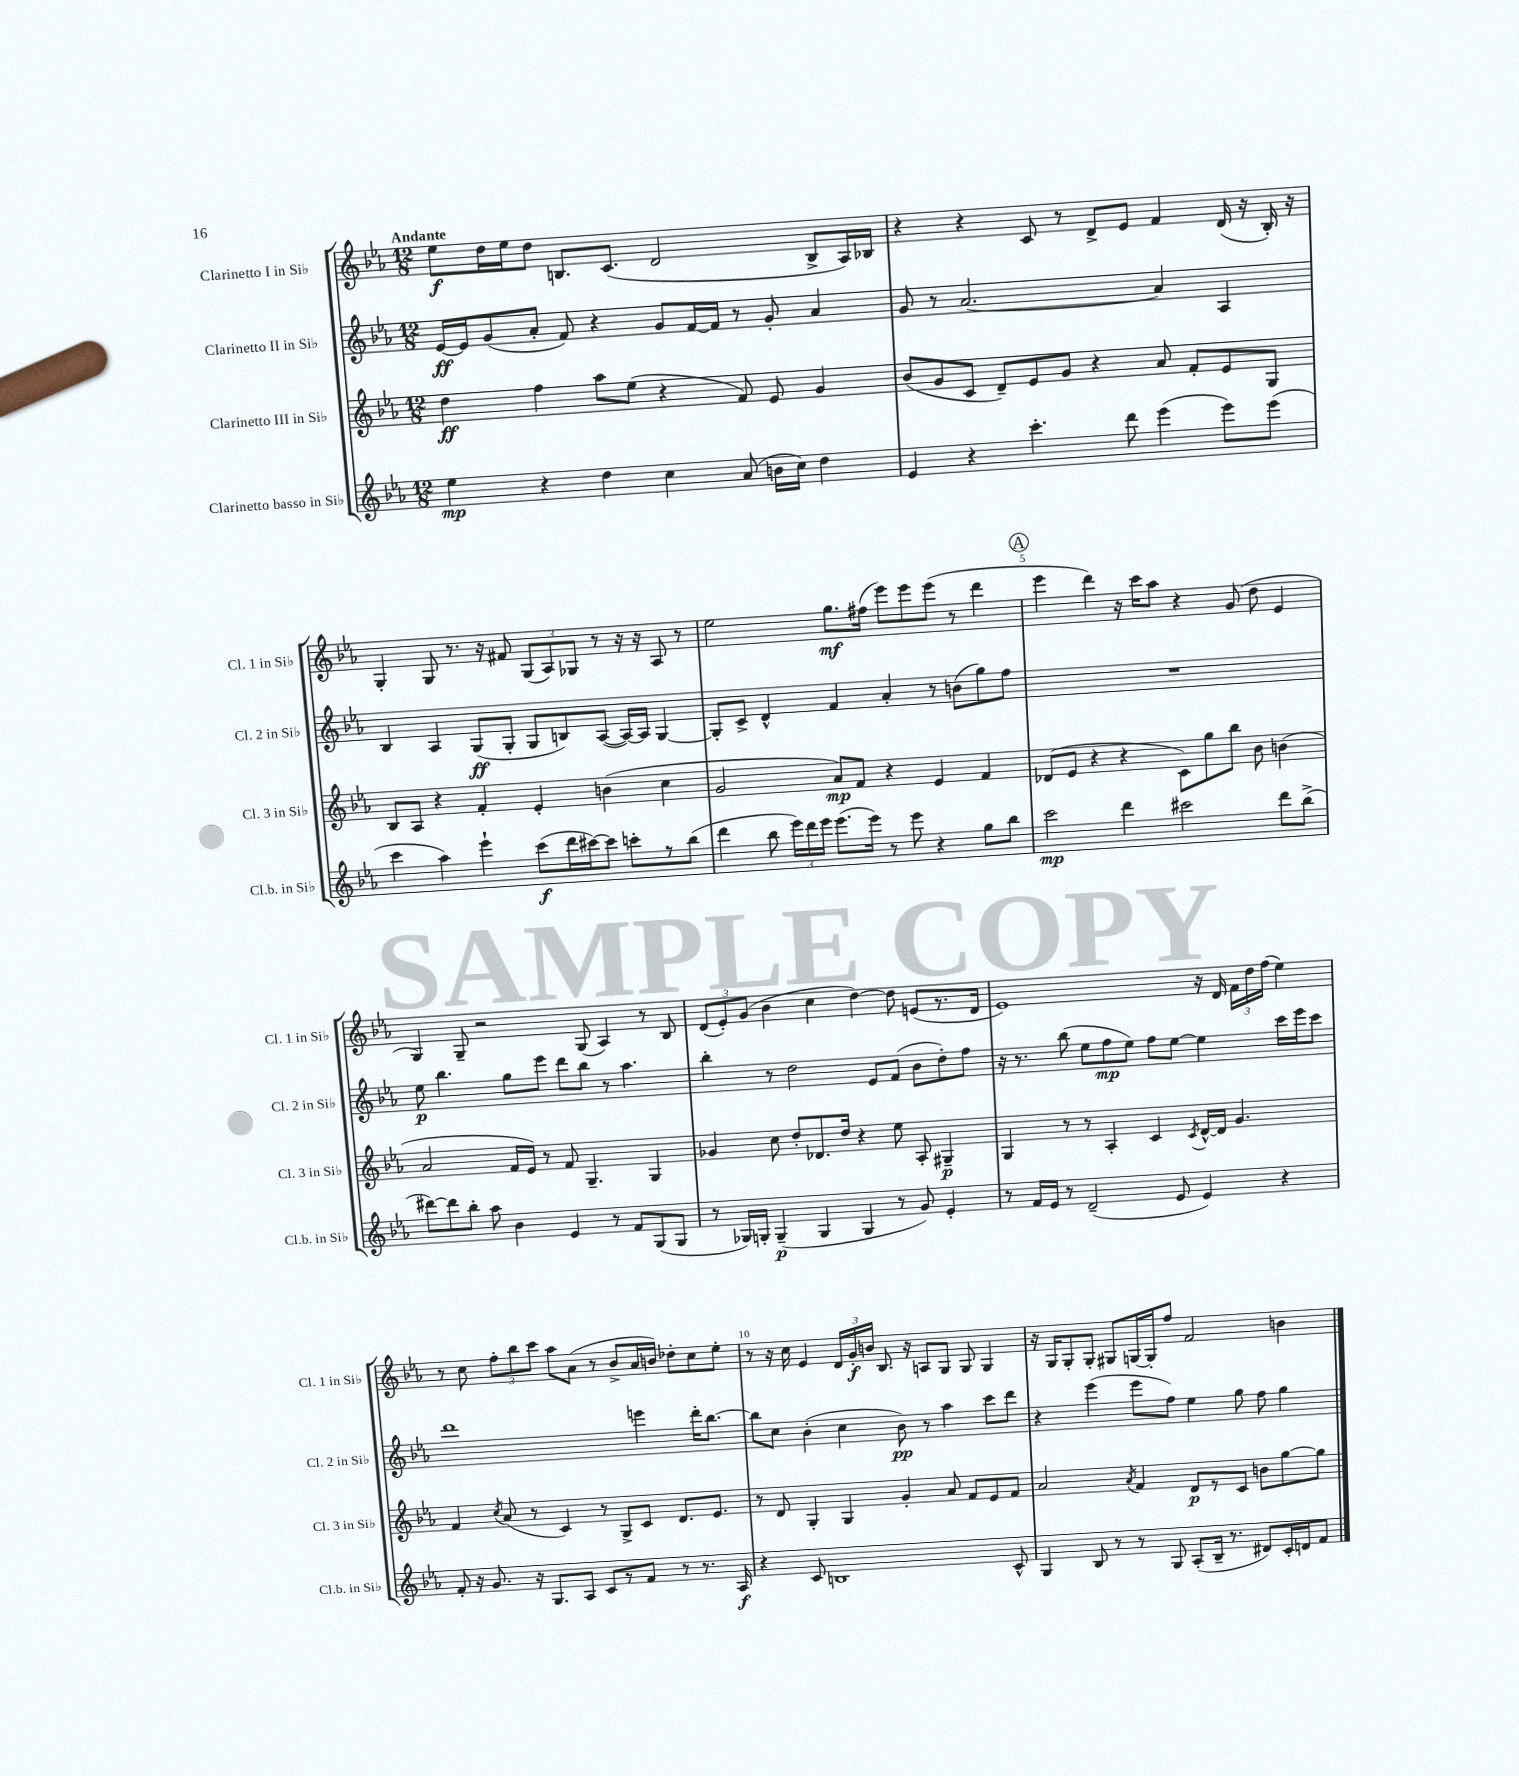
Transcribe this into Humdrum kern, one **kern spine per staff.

**kern	**dynam	**kern	**dynam	**kern	**dynam	**kern	**dynam
*part4	*part4	*part3	*part3	*part2	*part2	*part1	*part1
*staff4	*staff4	*staff3	*staff3	*staff2	*staff2	*staff1	*staff1
*I"Clarinetto basso in Si♭	*	*I"Clarinetto III in Si♭	*	*I"Clarinetto II in Si♭	*	*I"Clarinetto I in Si♭	*
*I'Cl.b. in Si♭	*	*I'Cl. 3 in Si♭	*	*I'Cl. 2 in Si♭	*	*I'Cl. 1 in Si♭	*
*clefG2	*	*clefG2	*	*clefG2	*	*clefG2	*
*k[b-e-a-]	*	*k[b-e-a-]	*	*k[b-e-a-]	*	*k[b-e-a-]	*
*M12/8	*	*M12/8	*	*M12/8	*	*M12/8	*
=1	=1	=1	=1	=1	=1	=1	=1
!	!	!	!	!	!	!LO:TX:a:B:t=Andante	!
4ee-\	mp	4dd\	ff	[16e-/LL	ff	8ee-\L	f
.	.	.	.	16e-/J]	.	.	.
.	.	.	.	(8g/	.	16dd\L	.
.	.	.	.	.	.	16ee-\J	.
4r	.	4ff\	.	8a-'/J	.	8dd\J	.
.	.	.	.	8f/)	.	8.Bn/L	.
4dd\	.	8aa-\L	.	4r	.	.	.
.	.	.	.	.	.	(8.c/J	.
.	.	(8ee-\J	.	.	.	.	.
4cc\	.	4r	.	8g/L	.	2d/	.
.	.	.	.	[16f/L	.	.	.
.	.	.	.	16f/JJ]	.	.	.
(8a-/	.	8f/)	.	8r	.	.	.
16bn\LL	.	8e-/	.	8g'/	.	.	.
16cc\JJ)	.	.	.	.	.	.	.
4dd\	.	4g/	.	4a-/	.	8B^/L	.
.	.	.	.	.	.	16A-/L)	.
.	.	.	.	.	.	16B-X/JJ	.
=2	=2	=2	=2	=2	=2	=2	=2
4e-/	.	(8b-/L	.	8g/	.	4r	.
.	.	8g/	.	8r	.	.	.
4r	.	8c/J	.	[2.a-/	.	4r	.
.	.	8d~/L)	.	.	.	.	.
4.ccc'\	.	8e-/	.	.	.	8c/	.
.	.	8g/J	.	.	.	8r	.
.	.	4r	.	.	.	8d^/L	.
8ddd\	.	.	.	.	.	8e-/J	.
(4eee-\	.	8a-/	.	4a-/]	.	4f/	.
.	.	8f'/L	.	.	.	.	.
8eee-\L)	.	8e-/	.	4A-/	.	(16d/	.
.	.	.	.	.	.	16r	.
(8eee-\J	.	8G/J	.	.	.	16B-'/)	.
.	.	.	.	.	.	16r	.
!!LO:LB:g=z
=3	=3	=3	=3	=3	=3	=3	=3
4ccc\	.	8B-/L	.	4B-/	.	4G'/	.
.	.	8A-/J	.	.	.	.	.
4aa-\)	.	4r	.	4A-/	.	8G/	.
.	.	.	.	.	.	8.r	.
4eee-`\	.	4f'/	.	(8G/L	ff	.	.
.	.	.	.	.	.	16r	.
.	.	.	.	8G'/J	.	8f#X/	.
(8ccc\L	f	4e-'/	.	8G/L	.	(12G/L	.
.	.	.	.	.	.	12A-/)	.
16ddd\L	.	.	.	8Bn/)	.	.	.
.	.	.	.	.	.	12G-X/J	.
[16ccc#X\J)	.	.	.	.	.	.	.
8ccc#\J]	.	(4bn\	.	([8A-/J	.	8r	.
8cccn'\L	.	.	.	16A-/LL_)	.	16r	.
.	.	.	.	16A-/JJ]	.	16r	.
8r	.	4cc\	.	[4G/	.	8A-/	.
(8bb-\J	.	.	.	.	.	8r	.
=4	=4	=4	=4	=4	=4	=4	=4
4ddd\	.	2g/	.	8G'/L]	.	2ee-\	.
.	.	.	.	8c^/J	.	.	.
8bb-\	.	.	.	4d^^/	.	.	.
24eee-\LL)	.	.	.	.	.	.	.
24ddd\	.	.	.	.	.	.	.
24eee-\JJ	.	.	.	.	.	.	.
(8.eee-\L	.	8a-/L)	mp	4f/	.	8.gg\L	mf
.	.	8f/J	.	.	.	.	.
16eee-\Jk)	.	.	.	.	.	(16ff#X\Jk	.
8r	.	4r	.	4a-'/	.	8eee-\L)	.
8eee-\	.	.	.	.	.	8eee-\	.
4r	.	4e-/	.	8r	.	(8eee-\J	.
.	.	.	.	(8bn\L	.	8r	.
8gg\L	.	4f/	.	8gg\)	.	4ddd\	.
8bb-\J	.	.	.	8ff\J	.	.	.
!!LO:REH:place=s1:t=A
=5	=5	=5	=5	=5	=5	=5	=5
2ccc\	mp	(8d-X/L	.	1.r	.	4eee-\	.
.	.	8e-/J	.	.	.	.	.
.	.	4r	.	.	.	4ddd\)	.
4ddd\	.	4r	.	.	.	16r	.
.	.	.	.	.	.	16ccc\KL	.
.	.	.	.	.	.	8aa-\J	.
2ccc#X\	.	8c\L)	.	.	.	4r	.
.	.	8gg\	.	.	.	.	.
.	.	8bb-\J	.	.	.	(8g/	.
.	.	8b-\	.	.	.	8dd\	.
8ddd\L	.	(4bn\	.	.	.	4e-/	.
(8bb-^\J	.	.	.	.	.	.	.
!!LO:LB:g=z
=6	=6	=6	=6	=6	=6	=6	=6
[8ddd#X\L)	.	2a-/	.	8ee-\	p	4G/)	.
8ddd#\]	.	.	.	4.bb-\	.	.	.
8bb-'\J	.	.	.	.	.	8G~/	.
8aa-\	.	.	.	.	.	2r	.
4b-\	.	16f/LL	.	8gg\L	.	.	.
.	.	16e-/JJ)	.	.	.	.	.
.	.	8r	.	8eee-\J	.	.	.
4e-/	.	8f/	.	8ddd\L	.	.	.
.	.	4.G~/	.	8bb-\J	.	(8G/	.
8r	.	.	.	8r	.	4A-/)	.
8f/L	.	.	.	4.aa-\	.	.	.
(8G/	.	4G/	.	.	.	8r	.
8G/J	.	.	.	.	.	8B-/	.
=7	=7	=7	=7	=7	=7	=7	=7
8r	.	4g-X/	.	4bb-'\	.	(12d/L	.
.	.	.	.	.	.	12e-'/)	.
16G-X/LL)	.	.	.	.	.	.	.
.	.	.	.	.	.	(12g/J	.
16Gn'/JJ	.	.	.	.	.	.	.
(4G~/	p	8cc\	.	8r	.	4b-\	.
.	.	8dd'/L	.	2dd\	.	.	.
4G/	.	8.d-X/	.	.	.	4cc\	.
.	.	16dd/Jk	.	.	.	.	.
4G/	.	4r	.	.	.	[4dd\)	.
.	.	.	.	8e-/L	.	.	.
8r	.	8ee-\	.	(8f/J	.	8dd\]	.
8g/)	.	8A-'/	.	8b-\L	.	(8en/L	.
4e-'/	.	4G#X~/	p	8dd'\)	.	8.r	.
.	.	.	.	8ff\J	.	.	.
.	.	.	.	.	.	16d/Jk	.
=8	=8	=8	=8	=8	=8	=8	=8
8r	.	4G/	.	16r	.	1e-)	.
.	.	.	.	8.r	.	.	.
16f/LL	.	.	.	.	.	.	.
16e-/JJ	.	.	.	.	.	.	.
8r	.	8r	.	(8bb-\	.	.	.
(2d~/	.	8r	.	8ee-\L	.	.	.
.	.	4A-'/	.	8ff\	mp	.	.
.	.	.	.	8ee-\J)	.	.	.
.	.	4c/	.	8ff\L	.	.	.
8e-/	.	.	.	[8ee-\J	.	.	.
.	.	8qc/	.	.	.	.	.
4e-/)	.	[16d^^/LL	.	4ee-\]	.	16r	.
.	.	16d/JJ]	.	.	.	16d/	.
.	.	4.g/	.	.	.	24f\LL	.
.	.	.	.	.	.	24dd\	.
.	.	.	.	.	.	(24ff\JJ	.
4r	.	.	.	16ccc\LL	.	4ee-\)	.
.	.	.	.	16eee-\J	.	.	.
.	.	.	.	8ccc\J	.	.	.
!!LO:LB:g=z
=9	=9	=9	=9	=9	=9	=9	=9
8f'/	.	4f/	.	1ddd	.	8r	.
16r	.	.	.	.	.	8cc\	.
8.g/	.	.	.	.	.	.	.
.	.	8qcc/	.	.	.	.	.
.	.	(8a-/	.	.	.	12ff'\L	.
.	.	.	.	.	.	12bb-\	.
16r	.	8r	.	.	.	.	.
.	.	.	.	.	.	12ccc\J	.
8.G/L	.	.	.	.	.	.	.
.	.	4c/)	.	.	.	8aa-\L	.
8A-/J	.	.	.	.	.	(8a-\J	.
8c/L	.	8r	.	.	.	8r	.
8r	.	8G^/L	.	.	.	8b-^/L	.
8f/J	.	8c/J	.	4eeen\	.	16a-/L	.
.	.	.	.	.	.	16bn/JJ)	.
8r	.	8.d/L	.	.	.	8dd-X'\L	.
8.r	.	.	.	16ddd'\KL	.	8cc\	.
.	.	8.e-/J	.	[8.bb-\J	.	.	.
.	.	.	.	.	.	8ee-'\J	.
16A-/	f	.	.	.	.	.	.
=10	=10	=10	=10	=10	=10	=10	=10
4r	.	8r	.	8bb-\L]	.	8r	.
.	.	8d/	.	8cc\J	.	16r	.
.	.	.	.	.	.	16cc\	.
8c/	.	4G'/	.	(4b-'\	.	4e-/	.
1Bn	.	.	.	.	.	.	.
.	.	4G/	.	4cc\	.	24d/LL	.
.	.	.	.	.	.	24g'/	f
.	.	.	.	.	.	24bn/JJ	.
.	.	.	.	.	.	8.B-/	.
.	.	4g'/	.	8b-\)	pp	.	.
.	.	.	.	.	.	16r	.
.	.	.	.	8r	.	8An/L	.
.	.	8a-/	.	4aa-\	.	8G/J	.
.	.	8f/L	.	.	.	8G/	.
.	.	8e-/	.	8ccc\L	.	4G/	.
8c^^/	.	8f/J	.	8ddd\J	.	.	.
=11	=11	=11	=11	=11	=11	=11	=11
4G/	.	2a-/	.	4r	.	16r	.
.	.	.	.	.	.	16G/KL	.
.	.	.	.	.	.	8G'/	.
8B-/	.	.	.	(4eee-\	.	8G'/J	.
8r	.	.	.	.	.	8G#X/L	.
.	.	8qa-/	.	.	.	.	.
8r	.	4f/	.	8eee-\L	.	[16Gn/L	.
.	.	.	.	.	.	16G'/J]	.
8G/	.	.	.	8ff\J)	.	8ff/J	.
(8A-'/L	.	8d/L	p	4ee-\	.	2f/	.
16B-~/Jk	.	8r	.	.	.	.	.
8.r	.	.	.	.	.	.	.
.	.	8c/J	.	8gg\	.	.	.
8d#X/L)	.	8bn\L	.	8ff\	.	.	.
16c'/L	.	[8gg\	.	4gg\	.	4bn\	.
16dn/J	.	.	.	.	.	.	.
8f/J	.	8gg\J]	.	.	.	.	.
==	==	==	==	==	==	==	==
*-	*-	*-	*-	*-	*-	*-	*-
